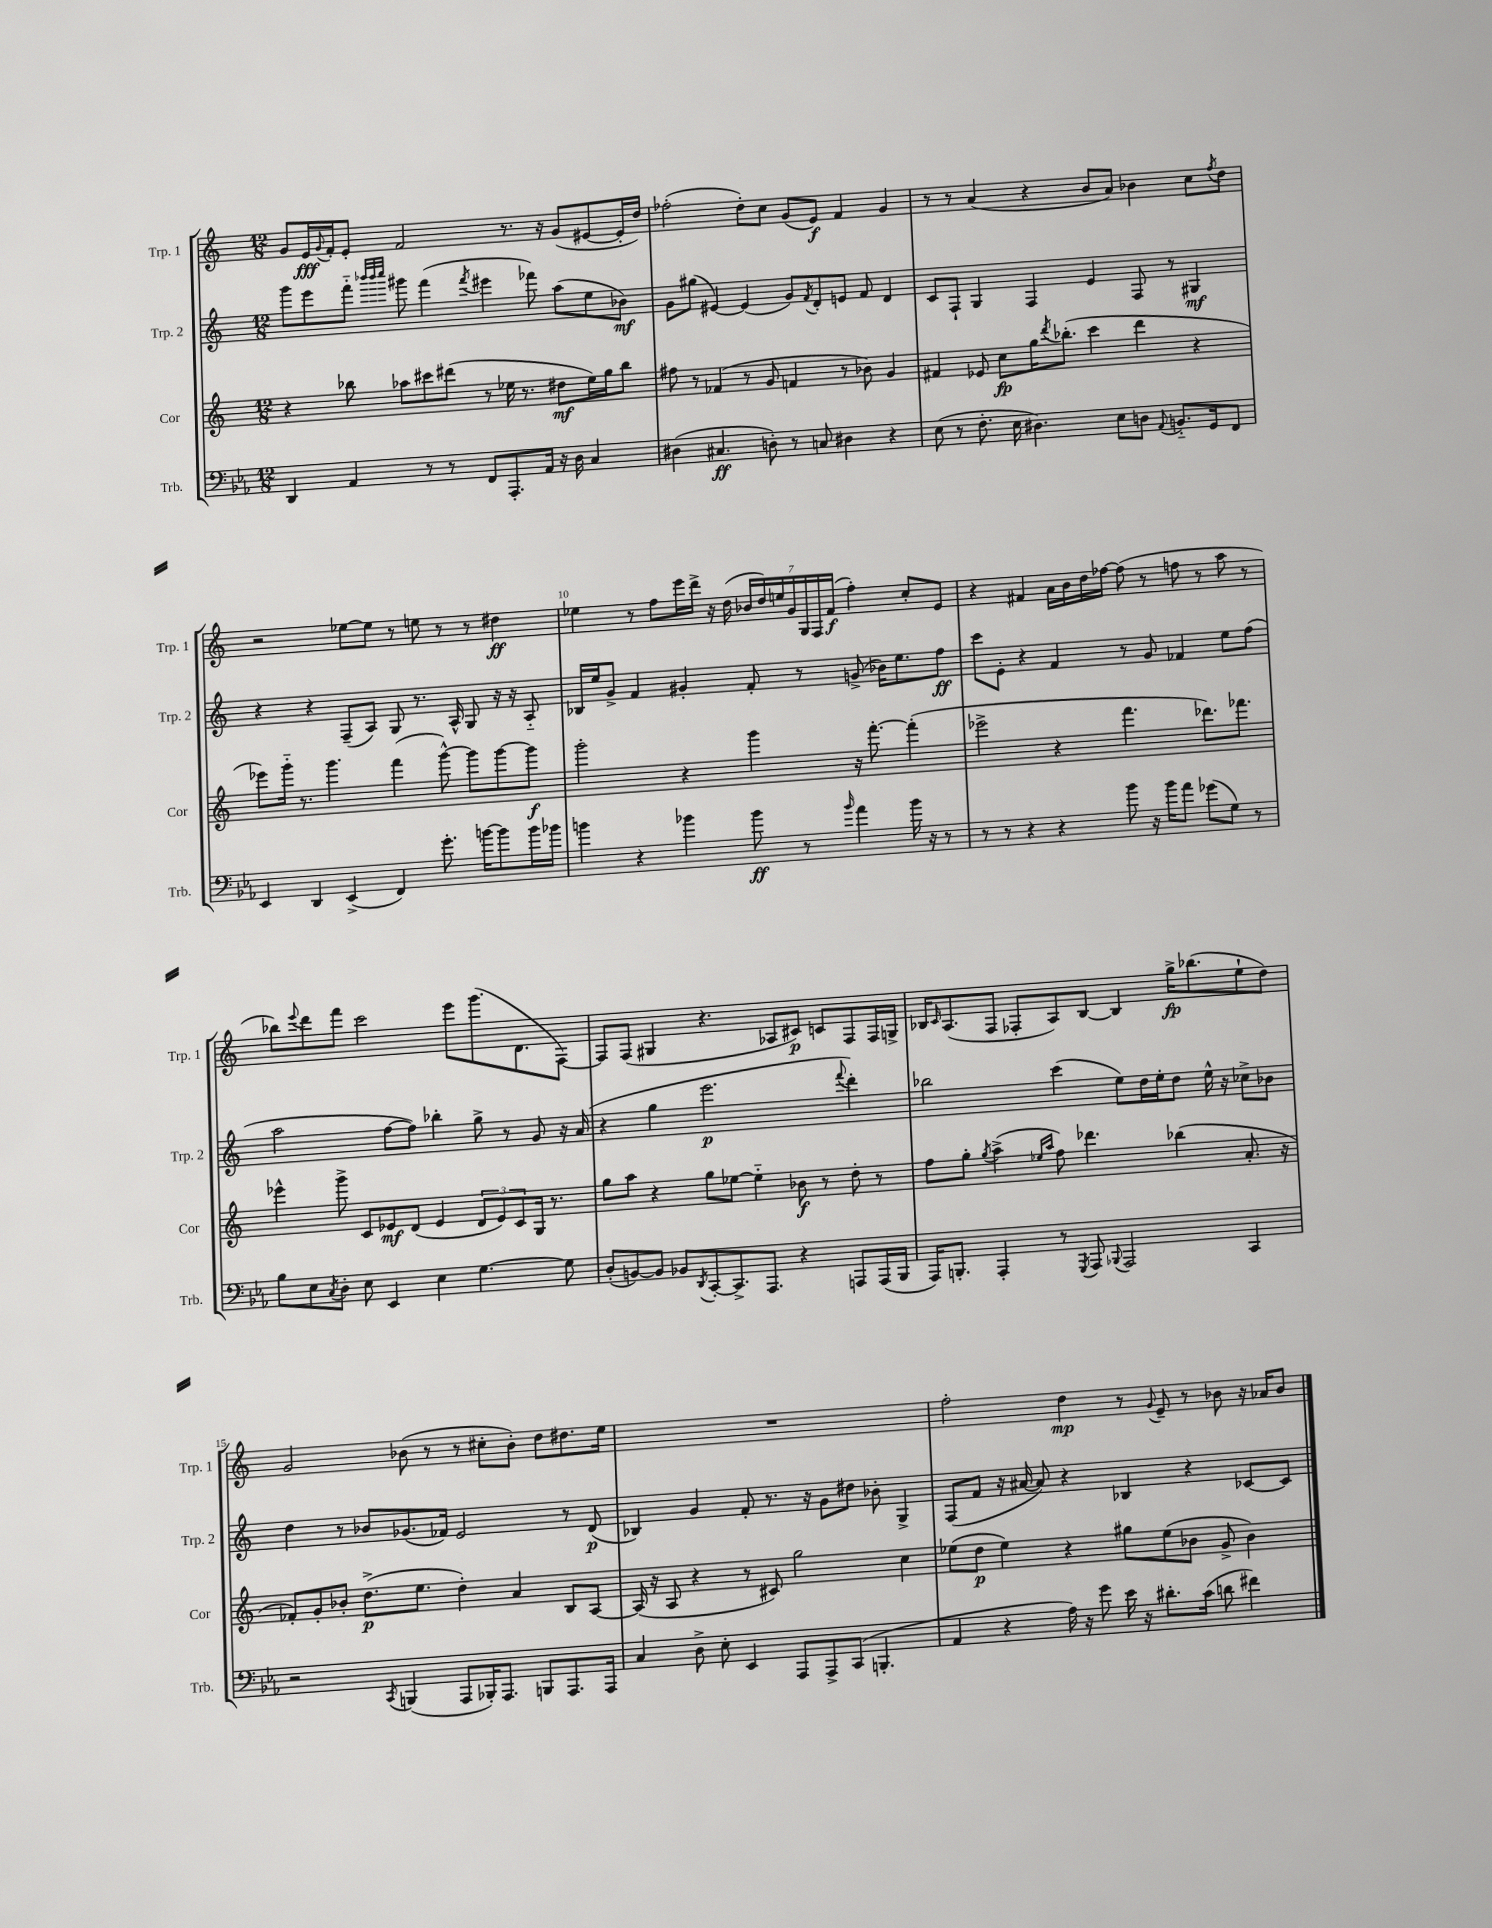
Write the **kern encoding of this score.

**kern	**kern	**kern	**kern
*staff4	*staff3	*staff2	*staff1
*clefF4	*clefG2	*clefG2	*clefG2
*k[b-e-a-]	*k[]	*k[]	*k[]
*M12/8	*M12/8	*M12/8	*M12/8
4DD	4r	8ggg	8g
.	.	8eee	16e
.	.	.	8qqg
.	.	.	16f'
4AA-	8bb-	8fff'~	8e'
.	.	32qqbbb-	.
.	.	32qqbbb-	.
.	.	32qqcccc	.
.	8aa-	8ggg#	2f
8r	8ccc#	(4fff	.
8r	(8ddd#	.	.
.	.	8qfff	.
8FF	8r	4eee#	.
8.AAA-'	16ee-	.	8.r
.	8.r	.	.
.	.	8fff-)	.
16AA-	.	.	16r
16r	8dd#	(8aa	(8g
16D	.	.	.
4C	16ee-)	8ee	[8e#
.	16gg	.	.
.	8bb-	8b-)	16e#']
.	.	.	16dd)
=	=	=	=
(4D#	8ff#	8g	(2ff-'
.	8r	(8gg#	.
4.C#	(4f-	[4e#)	.
.	8r	(4e#]	8dd')
8D')	8g	.	8cc
8r	4f	8g)	(8g
.	.	8qf	.
8C	.	8d'	8e)
4D#	8r	8e	4f
.	8b-)	8f	.
4r	4g	4d	4g
=	=	=	=
(8E-	4f#	8c	8r
8r	.	8F`	8r
8.F'	8e-	4G	(4a
.	8cc	.	.
16E-	.	.	.
4.D#)	16gg	4F	4r
.	8qddd	.	.
.	(8.bb-'	.	.
.	4ccc	4e	8b
8E-	.	.	8a)
8D	4ddd	8F	4b-
8qqAA-	.	.	.
8.BB'~	.	8r	.
.	4r	4G#	8cc
16GG	.	.	.
.	.	.	8qff
8FF	.	.	8dd
=	=	=	=
4EE-	8eee-)	4r	2r
.	16ggg'~	.	.
.	8.r	.	.
4DD	.	4r	.
.	4.ggg	.	.
(4EE-^	.	(8F~	[8ee-
.	.	8A)	8ee-]
4FF)	(4fff	8G	8r
.	.	8.r	8ee
8.g'	[8ggg^^)	.	8r
.	.	16A^^	.
.	8ggg]	8G	8r
[16b	.	.	.
8b]	[8ggg	16r	4dd#
.	.	16r	.
16b	8ggg]	8A'~	.
16b-	.	.	.
=	=	=	=
4b	2ggg'	16B-	4ee-
.	.	16ee	.
.	.	8g^	.
4r	.	4f	8r
.	.	.	8ff
4b-	4r	4g#'	16eee
.	.	.	16ddd^
.	.	.	16r
.	.	.	(16dd
8b-	4ggg	8f'	28b-
.	.	.	28dd)
.	.	.	28ee
.	.	.	28g
8r	.	8r	.
.	.	.	28G
.	.	.	28F
.	.	.	(28f
16qqb-	.	.	.
4a-	16r	(8g^	4ff')
.	[8.fff'	.	.
.	.	16b-)	.
.	.	8.ee	.
16b-	(4fff']	.	8cc'
16r	.	.	.
8r	.	8ff	8e
=	=	=	=
8r	2eee-^	8ccc	4r
8r	.	8e'	.
4r	.	4r	4f#
4r	4r	4f	16a
.	.	.	16b
.	.	.	16dd
.	.	.	[16ff-
8b-	4.fff	8r	(8ff-]
16r	.	8g	8r
16b-	.	.	.
8a-	.	4f-	8ff
(8g-	8.ddd-)	.	8r
8G)	.	8ee	8aa
.	8.fff-	.	.
8r	.	(8ff	8r
=	=	=	=
8B-	4eee-^^	2aa	8bb-)
.	.	.	8qqeee
8E-	.	.	8ddd
8qC	.	.	.
8D'	8ggg^	.	8fff
8E-	8c	.	2ccc
4EE-	8e-	[8ff	.
.	(8d	8ff])	.
4E-	4e-	4bb-'	.
.	.	.	8eee
[4.G	12d	8gg^	(8.ggg
.	12e-)	.	.
.	.	8r	.
.	12c	.	.
.	.	.	8.d
.	16G	8g	.
.	8.r	.	.
8G]	.	16r	[8F)
.	.	(16a	.
=	=	=	=
(8D'	8gg	4r	8F]
[8BB)	8aa	.	(8F
8BB]	4r	4gg	4G#
8BB-	.	.	.
8qDD	.	.	.
[8CC'	8gg	2.eee	4.r
8.CC^]	[8ee-	.	.
.	4ee-'~]	.	.
8.AAA-	.	.	.
.	.	.	8A-
4r	8b-	.	8c#)
.	8r	.	8c
.	.	8qqfff	.
8AAA	8dd'	4ddd')	8F
(16AAA	8r	.	16F
16BBB-	.	.	16G^
=	=	=	=
16AAA-)	8ff	2bb-	16B-
.	.	.	16qqc
8.BBB'	.	.	(8.A
.	8gg'	.	.
.	8qgg	.	.
4AAA-'	(4aa^	.	8F
.	.	.	8F-'
.	16qqee-	.	.
.	16qqaa	.	.
8r	8ff)	(4ccc	8A)
8qGGG	.	.	.
8AAA-	4.ddd-	.	[8B-
8qqBBB-	.	.	.
2AAA-	.	8ee)	4B-]
.	.	16dd	.
.	.	16ee'	.
.	(4bb-	8dd	16gg^
.	.	.	(8.bb-
.	.	16ee^^	.
.	.	16r	.
4CC	8.a'	8cc-^	8ee`
.	.	8b-	8dd)
.	16r	.	.
=	=	=	=
2r	8f-')	4dd	2g
.	8g'	.	.
.	8b-'	8r	.
.	(8.dd^	8b-	.
8qCC	.	.	.
(4BBB	.	(8.g-	(8b-
.	8.ee	.	.
.	.	.	8r
.	.	16f-)	.
8AAA-	4dd')	2e	8r
16BBB-')	.	.	8cc#'
8.AAA-	.	.	.
.	4a	.	8b-')
8BBB	.	.	8dd
8.AAA-	8B	8r	8.dd#
.	[8A	(8d	.
16AAA-	.	.	16ee
=	=	=	=
4C	(16A]	4B-)	1.r
.	16r	.	.
.	8A	.	.
8D^	4r	4g	.
8E-'	.	.	.
4EE-	8r	8f'	.
.	8c#)	8.r	.
8AAA-	2gg	.	.
.	.	16r	.
8AAA-^	.	8g	.
(8CC	.	8dd#	.
4.BBB'	.	8b-'	.
.	4cc	4G^	.
=	=	=	=
4AA-	(8ee-	(8F	2ff'
.	8dd	8f	.
4r	4ee-)	16r	.
.	.	[16a#	.
.	.	8a#])	.
16A-)	4r	4r	4dd
16r	.	.	.
8g	.	.	.
16e-	8gg#	4B-	8r
16r	.	.	.
.	.	.	8qqg
8.d#'	(8ee-	.	8e~
.	8b-	4r	8r
(16c	.	.	.
8d	8g^	.	8b-
4f#)	4b-)	[8c-	16r
.	.	.	16a-
.	.	8c-]	8b-
==	==	==	==
*-	*-	*-	*-
